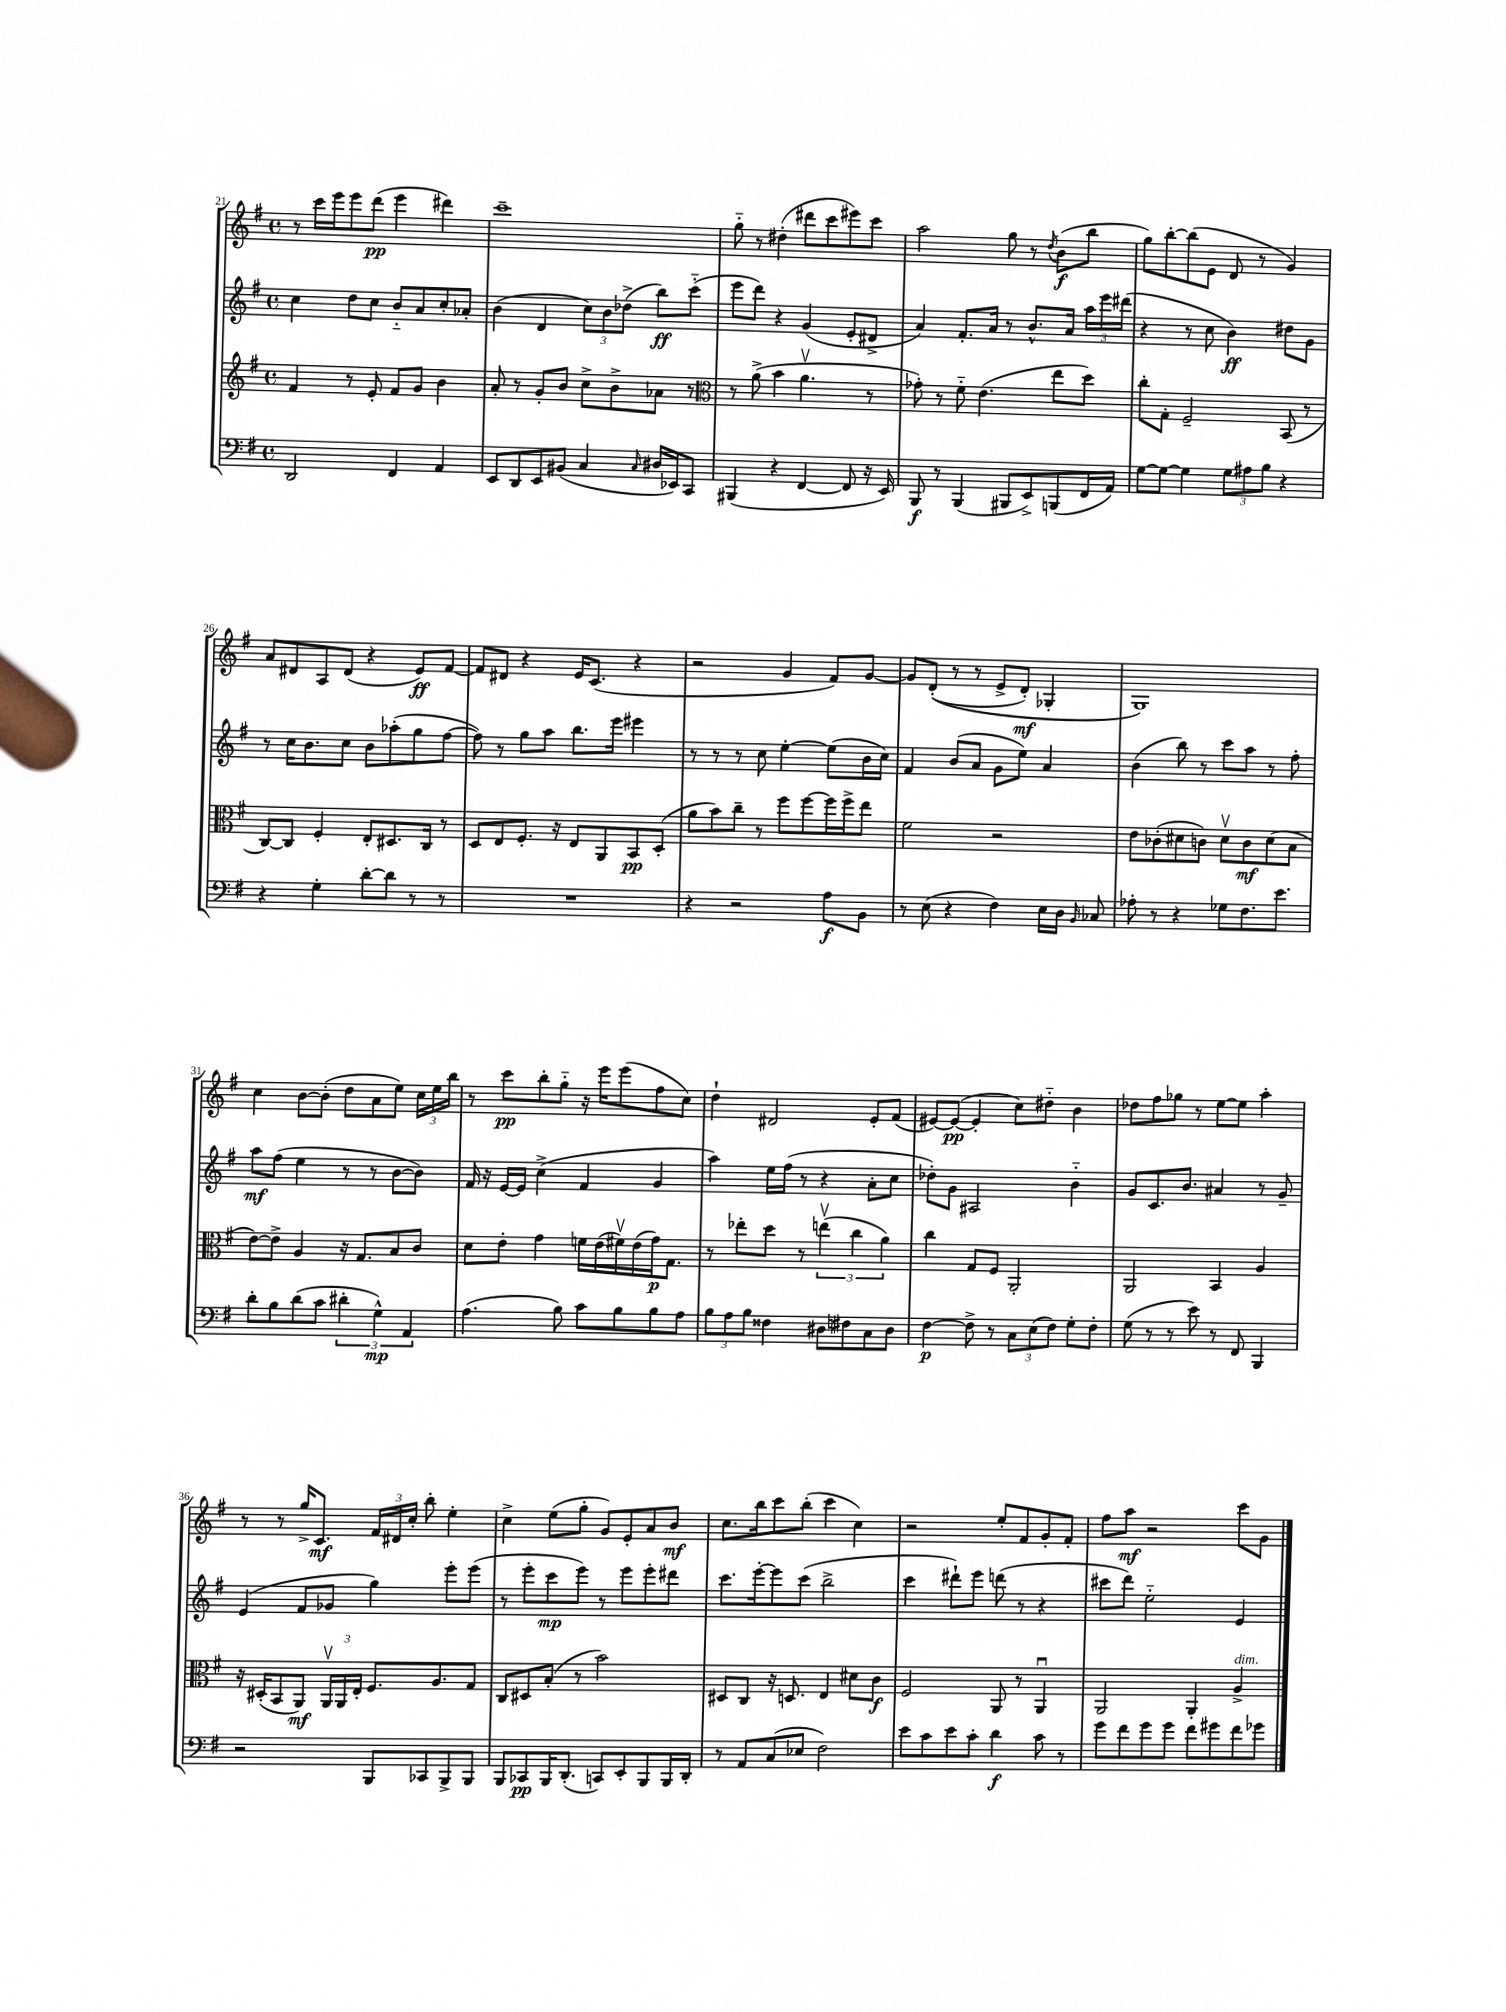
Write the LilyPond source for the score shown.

<<
\new StaffGroup <<
\new Staff = "s0" {
    \clef treble \key g \major \defaultTimeSignature \time 4/4
    \autoBeamOff r8 c'''16[ e'''16 e'''8 d'''8]\pp( e'''4 dis'''4) |
    c'''1-- |
    g''8-_ r8 dis''4-.( dis'''8[ c'''8 eis'''8) c'''8] |
    a''2 g''8 r8 \acciaccatura { d''8 } b'8[\f( b''8] |
    g''8[) b''8~-. b''8( e'8] d'8 r8 g'4) |
    a'8[ dis'8 a8 dis'8]( r4 e'8[\ff) fis'8]~ |
    fis'8[ dis'8] r4 e'16[ c'8.]( r4 |
    r2 g'4 fis'8[) g'8]~ |
    g'8[ d'8]-.(\( r8 r8 e'8[-> d'8]-.\mf) ges4-. |
    g1\) |
    c''4 b'8[~ b'8]-.( d''8[ a'8 e''8]) \tuplet 3/2 { c''16[ e''16 b''16] } |
    r8 c'''8[\pp b''8-. g''8]-_ r16 e'''16[ e'''8( fis''8 c''8]) |
    d''4-! dis'2 e'8[-. fis'8]( |
    eis'8[~) eis'8]~\pp( eis'4-. c''8[) dis''8]-_ b'4 |
    des''8[ fis''8 ges''8] r8 e''8[~ e''8] a''4-. |
    r8 r8 g''16[-> c'8.]\mf \tuplet 3/2 { fis'16[ dis'16 c''16]-. } b''8-. e''4-. |
    c''4-> e''8[( g''8]-. g'8[) e'8-. a'8 b'8]\mf |
    c''8.[ b''16 c'''8 b''8]-.( c'''4 c''4) |
    r2 e''8[-. fis'8 g'8-. fis'8]-. |
    fis''8[ a''8]\mf r2 c'''8[ g'8] \bar "|." |
}
\new Staff = "s1" {
    \clef treble \key g \major \defaultTimeSignature \time 4/4
    \autoBeamOff c''4 d''8[ c''8] b'8[-_ a'8 c''8-. aes'8]-. |
    b'4( d'4 \tuplet 3/2 { c''8[) b'8 des''8]->( } b''8[\ff) c'''8]-_( |
    e'''8[ d'''8]) r4 g'4( e'8[-. dis'8]-> |
    a'4) fis'8.[-. a'16] r8 b'8.[-^ a'16] \tuplet 3/2 { a''16[ e'''16 dis'''16]( } |
    r4 r8 c''8 b'4\ff) dis''8[ g'8] |
    r8 c''16[ b'8. c''8] b'8[ aes''8-.( g''8 fis''8]~ |
    fis''8) r8 g''8[ a''8] b''8.[ e'''16] eis'''4 |
    r8 r8 r8 c''8 e''4~-. e''8[( b'16 c''16]) |
    fis'4 b'8[( a'8] g'8[ e''8]) a'4 |
    b'4( b''8) r8 c'''8[ a''8] r8 fis''8-. |
    a''8[\mf fis''8]( e''4 r8 r8 b'8[~ b'8]) |
    fis'16 r16 e'16[~ e'16] c''4->( fis'4 g'4 |
    a''4) e''16[ fis''16]( r8 r4 a'8[-. c''8] |
    des''8[-.) g'8] ais2 b'4-_ |
    g'8[ c'8. b'8.] ais'4 r8 g'8-- |
    e'4( fis'8[ ges'8] g''4) e'''8[-. e'''8]( |
    r8 e'''8[-. c'''8\mp e'''8]) r8 e'''8[ e'''8-. dis'''8] |
    c'''8.[ e'''16~-. e'''8 c'''8]( b''2-> |
    c'''4 dis'''8[-!) e'''8] d'''8( r8 r4 |
    cis'''8[ d'''8]) e''2-_ e'4 \bar "|." |
}
\new Staff = "s2" {
    \clef treble \key g \major \defaultTimeSignature \time 4/4
    \autoBeamOff fis'4 r8 e'8-. fis'8[ g'8] b'4 |
    a'8-. r8 g'8[-. b'8] c''8[-> b'8-> aes'8] r8 |
    \clef alto r8 a'8->( b'4 a'4.\upbow r8 |
    ges'8-.) r8 fis'8-_ e'4.( e''8[ d''8]) |
    c''8[-. g8]-. fis2-- b,8( r8 |
    c8[~) c8] fis4-. e8[-. dis8. c16] r8 |
    d8[ e8 fis8.]-. r16 e8[ a,8 b,8\pp d8]-.( |
    a'8[ b'8) c''8]-- r8 fis''8[ fis''8~ fis''16 fis''16-> e''8] |
    fis'2 r2 |
    e'8[ ces'8-.( dis'8 c'8]) dis'8[\upbow c'8\mf dis'8( b8] |
    e'8[~) e'8]-> a4 r16 g8.[ b8 c'8] |
    d'8[ e'8]-. g'4 f'16[ e'16( fis'16\upbow) e'16( g'16\p) g8.] |
    r8 ees''8[-. d''8] r8 \tuplet 3/2 { e''4\upbow( c''4 a'4) } |
    c''4 g8[ fis8] a,2-. |
    a,2 b,4 a4 |
    r16 dis16[-.( b,8 a,8]\mf) \tuplet 3/2 { a,16[\upbow a,16 e16]-. } fis8.[ a8. g8] |
    c8[ dis8 b8]-.( r8 b'2) |
    dis8[ c8] r16 d8. e4 dis'8[ c'8]\f |
    fis2 a,8 r8 a,4\downbow |
    a,2 a,4-. a4->^\markup { \italic "dim." } \bar "|." |
}
\new Staff = "s3" {
    \clef bass \key g \major \defaultTimeSignature \time 4/4
    \autoBeamOff d,2 fis,4 a,4 |
    e,8[ d,8 e,8 bis,8]( c4 \grace { c16 } dis16[ ees,16) c,8] |
    bis,,4( r4 fis,4~ fis,8 r16 e,16) |
    b,,8\f r8 b,,4( bis,,8[ e,8->) b,,8( fis,16 a,16]) |
    g8[~ g8]~ g4 \tuplet 3/2 { g8[ ais8 b8] } r4 |
    r4 g4-. d'8[~-. d'8] r8 r8 |
    R1 |
    r4 r2 a8[\f b,8] |
    r8 e8( r4 fis4) e16[ d16] \grace { b,16 } ces8 |
    aes8-. r8 r4 ges8[ fis8. e'8.] |
    d'8[-. b8 d'8( c'8] \tuplet 3/2 { dis'4-. g4-^\mp) a,4 } |
    a4.( b8) c'8[ b8 b8 a8] |
    \tuplet 3/2 { b8[ a8 b8] } fisis4 dis8[ fis8 c8 dis8] |
    fis4~\p fis8-> r8 \tuplet 3/2 { c8[ e8( fis8]) } g8[-. fis8]-. |
    g8( r8 r8 e'8) r8 fis,8 b,,4 |
    r2 b,,8[ ces,8 b,,8-> b,,8] |
    b,,8[ ces,8\pp b,,16 d,8.]-.( c,8[) e,8-. b,,8 b,,16 d,16]-. |
    r8 a,8[ c8( ees8] fis2) |
    e'8[ c'8 e'8 c'8]-. d'4\f c'8 r8 |
    g'8[ fis'8 g'8 g'8] fis'8[ gis'8 fis'8 ges'8] \bar "|." |
}
>>
>>
\layout { \context { \Score currentBarNumber = #21 } }
